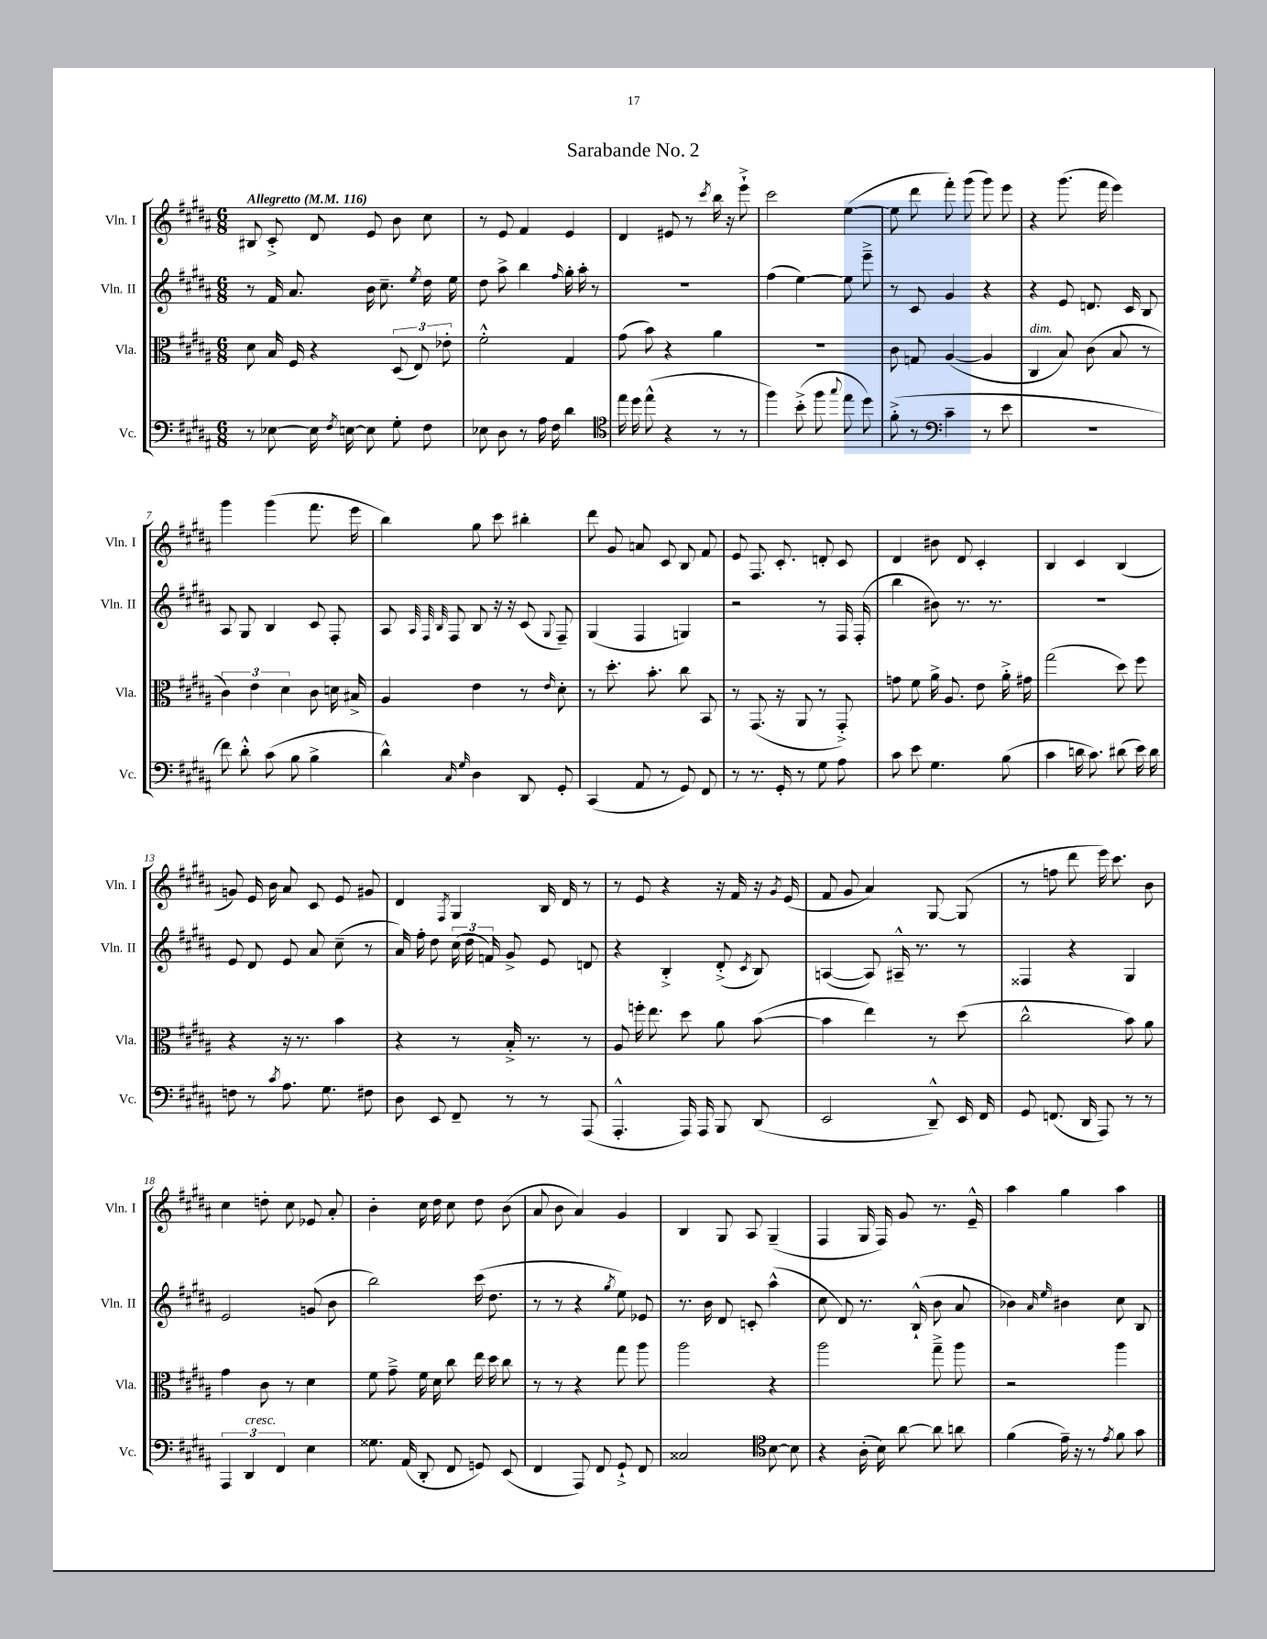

**kern	**kern	**kern	**kern
*part4	*part3	*part2	*part1
*staff4	*staff3	*staff2	*staff1
*I"Vc.	*I"Vla.	*I"Vln. II	*I"Vln. I
*I'Vc.	*I'Vla.	*I'Vln. II	*I'Vln. I
*clefF4	*clefC3	*clefG2	*clefG2
*k[f#c#g#d#a#]	*k[f#c#g#d#a#]	*k[f#c#g#d#a#]	*k[f#c#g#d#a#]
*M6/8	*M6/8	*M6/8	*M6/8
*MM116	*MM116	*MM116	*MM116
=1	=1	=1	=1
!	!	!	!LO:TX:a:B:t=Allegretto
8r	8d#\	8r	8B#X/
[8E-X\	16B/	16f#/	8c#'^/
.	16F#/	8.a#/	.
16E-\]	4r	.	8d#/
8qF#/	.	.	.
[16En\	.	.	.
8E\]	.	16b\	8e/
.	.	8.cc#~\	.
8G#'\	(12D#/	.	8b\
.	12E/)	.	.
.	.	8qee/	.
8F#\	.	16dd#\	8cc#\
.	12e-X'\	.	.
.	.	16ee\	.
=2	=2	=2	=2
8E-X\	2f#'^^\	8dd#\	8r
8D#\	.	8aa#^\	8e/
8r	.	4bb\	4f#/
16A#\	.	.	.
16F#\	.	.	.
.	.	16qqff#/	.
4d#\	4G#/	16gg#'\	4e/
.	.	16aa#'\	.
.	.	8r	.
=3	=3	=3	=3
*clefC4	*	*	*
16ee\	(8g#\	2.r	4d#/
16dd#\	.	.	.
(8ee^^\	8b\)	.	.
4r	4r	.	8e#X/
.	.	.	8r
.	.	.	8qccc#/
8r	4a#\	.	16bb\
.	.	.	16r
8r	.	.	8eee`^\
=4	=4	=4	=4
4ff#\)	2.r	(4ff#\	2ccc#\
(8b'^\	.	[4ee\)	.
8ff#\	.	.	.
8qqgg#/	.	.	.
8ee\	.	8ee\]	([4ee\
8dd#\)	.	8eee~^\	.
=5	=5	=5	=5
(8f#'^\	8c#\	8r	8ee\]
8r	8Gn/	8c#/	8ddd#\
*clefF4	*	*	*
4c#~\	([4A#/	4g#/	8fff#'\)
.	.	.	(8ggg#\
8r	4A#/]	4r	8ggg#\)
8e\	.	.	8eee\
=6	=6	=6	=6
!	!LO:TX:a:i:t=dim.	!	!
2.r	4C#/	4r	4r
.	8B/)	8e/	(8.ggg#\
.	(8c#\	8.dn/	.
.	.	.	16fff#\
.	8B/	.	4eee\)
.	.	16c#/	.
.	8r	8B/	.
!!LO:LB:g=z
=7	=7	=7	=7
8f#\)	6c#\)	8A#/	4ggg#\
8d#'^^\	.	8G#/	.
.	6e\	.	.
(8c#\	.	4B/	(4ggg#\
.	6d#\	.	.
8B\	.	.	.
4B^\	8c#\	8c#/	8.fff#\
.	16dn\	8F#'/	.
.	16B#X^/	.	16eee\
=8	=8	=8	=8
4d#^^\)	4A#/	8A#/	4bb\)
.	.	32qqA#/	.
.	.	32qqF#/	.
.	.	32qqB/	.
.	.	8F#/	.
16qqC#/	.	.	.
16qqG#/	.	.	.
4D#\	4e\	8B/	8gg#\
.	.	16r	8ccc#\
.	.	16r	.
8DD#/	8r	(8c#/	4bb#X'\
.	16qqe/	8qqG#/	.
8GG#'/	8d#'\	8F#~/)	.
=9	=9	=9	=9
(4CC#/	8r	(4G#/	8ddd#\
.	8.dd#'\	.	8g#/
8AA#/	.	4F#/	8an/
.	8.b'\	.	.
8r	.	.	8c#/
8GG#/)	8cc#\	4Gn/)	8B/
8FF#/	8BB/	.	8f#/
=10	=10	=10	=10
8r	8r	2r	8e/
8.r	(8.GG#/	.	8.F#/
16GG#'/	16r	.	8.c#'/
8r	8AA#/	.	.
8G#\	8r	8r	8dn'/
8A#\	8GG#'^/)	16F#/	8c#/
.	.	(16F#'/	.
=11	=11	=11	=11
8c#\	8gn\	4bb\	4d#/
8e\	8f#\	.	.
4.G#\	16a#^\	8b#X\)	8b#X\
.	8.A#/	.	.
.	.	8.r	8d#/
.	8e\	.	4c#'/
.	.	8.r	.
(8B\	16a#'^\	.	.
.	16g#X\	.	.
=12	=12	=12	=12
4c#\	(2gg#\	2.r	4B/
16dn\	.	.	4c#/
8.c#\)	.	.	.
(8d#X\	8dd#\)	.	(4B/
16e\)	8ff#\	.	.
16d#\	.	.	.
!!LO:LB:g=z
=13	=13	=13	=13
8Fn\	4r	8e/	8gn/)
8r	.	8d#/	16e/
.	.	.	16b\
8qc#/	.	.	.
8.A#\	16r	8e/	8a#/
.	8.r	.	.
.	.	8a#/	8c#/
8.G#\	.	.	.
.	4b\	(8cc#~\	8e/
8F#X\	.	8r	8g#X/
=14	=14	=14	=14
8D#\	4r	16a#/)	4d#/
.	.	16ff#'\	.
8EE/	.	8dd#\	.
.	.	.	8qF#/
8FF#~/	8r	(24cc#\	4G#/
.	.	24dd#\	.
.	.	24fn/)	.
8r	16B'^/	8g#^/	.
.	8.r	.	.
8r	.	8e/	16B/
.	.	.	16d#/
(8AAA#/	8r	8dn/	8r
=15	=15	=15	=15
4.AAA#'^^/	8A#/	4r	8r
.	16ffn'\	.	8e/
.	8.ee\	.	.
.	.	4B'^/	4r
16AAA#/)	8dd#\	.	.
16AAA#/	.	.	.
8BBB/	8a#\	(8d#'^/	16r
.	.	.	16f#/
.	.	8qc#/	.
(8DD#/	([8b\	8B/)	16r
.	.	.	8qg#/
.	.	.	(16e/
=16	=16	=16	=16
2EE/	4b\]	([4An/	8f#/
.	.	.	8g#/
.	4ee\)	8A/])	4a#/)
.	.	16A#X~^^/	.
.	.	8.r	.
8DD#~^^/)	8r	.	[8G#/
16EE/	(8dd#\	8r	(8G#/]
16FF#/	.	.	.
=17	=17	=17	=17
8GG#/	2cc#^^\	4F##X/	8r
(8.FFn/	.	.	8ffn\
.	.	4r	8ddd#\
16DD#/	.	.	.
8AAA#/)	.	.	16eee\)
.	.	.	8.ccc#\
8r	8b\)	4G#/	.
8r	8a#\	.	8b\
!!LO:LB:g=z
=18	=18	=18	=18
6AAA#/	4g#\	2e/	4cc#\
!LO:TX:a:i:t=cresc.	!	!	!
6DD#/	.	.	.
.	8c#\	.	8ddn'\
6FF#/	.	.	.
.	8r	.	8cc#\
4E\	4d#\	(8gn/	8e-X/
.	.	8b\	8a#'/
=19	=19	=19	=19
8.G##X\	8f#\	2bb\)	4b'\
.	8g#~^\	.	.
(16AA#/	.	.	.
8DD#'/	16f#\	.	16cc#\
.	16d#\	.	16dd#\
8FF#/	8cc#\	.	8cc#\
8GGn/)	16ee\	(16ccc#\	8dd#\
.	16dd#\	8.dd#\	.
(8EE/	8cc#\	.	(8b\
=20	=20	=20	=20
4FF#/	8r	8r	8a#/
.	8r	8r	8b\
8AAA#/)	4r	4r	4a#/)
8FF#/	.	.	.
.	.	8qgg#/	.
8GG#`^/	8gg#\	8ee\)	4g#/
8FF#/	8aa#\	8e-X/	.
=21	=21	=21	=21
2C##X/	2aa#\	8.r	4B/
.	.	16b\	.
.	.	8d#/	8G#/
.	.	8cn'/	8A#/
*clefC4	*	*	*
[8B\	4r	(4aa#^^\	(4G#~/
8B\]	.	.	.
=22	=22	=22	=22
4r	2aa#\	8cc#\	4F#/
.	.	8d#/)	.
(16A#'\	.	8.r	16G#/
16B\)	.	.	16F#/)
[8a#\	.	.	8g#/
.	.	(16B`^^/	.
8a#\]	8gg#~^\	8b\	8.r
8an\	8aa#\	8a#/	.
.	.	.	16e~^^/
=23	=23	=23	=23
(4f#\	2r	4b-X\)	4aa#\
.	.	16qqa#/	.
.	.	16qqee/	.
16e~\)	.	4b#X\	4gg#\
16r	.	.	.
8r	.	.	.
8qe/	.	.	.
8f#\	4aa#\	8cc#\	4aa#\
8g#\	.	8B/	.
==	==	==	==
*-	*-	*-	*-
